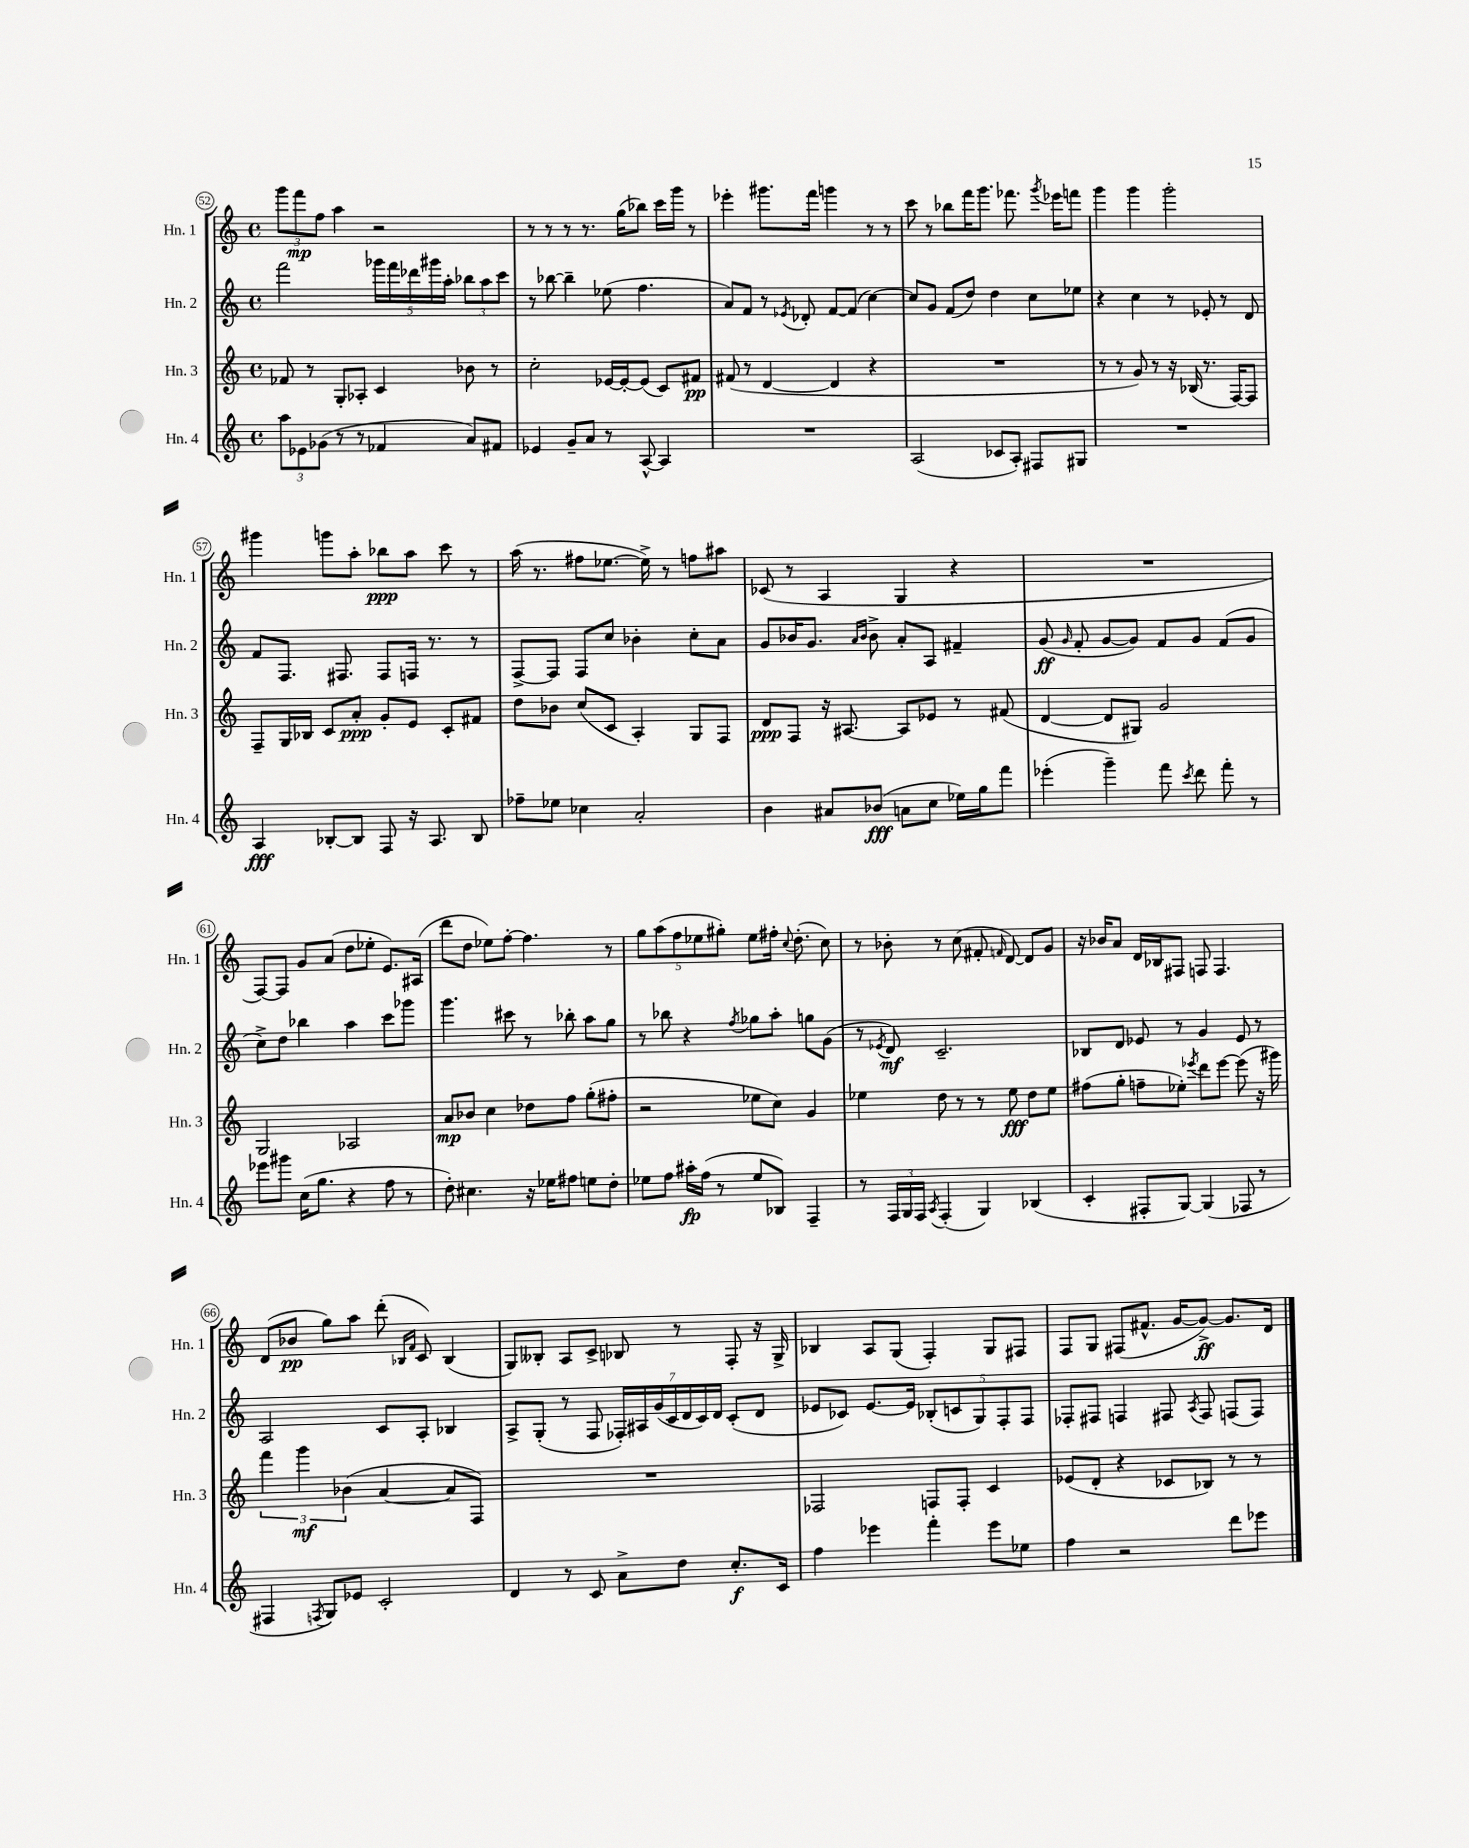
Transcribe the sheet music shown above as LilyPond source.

<<
\new StaffGroup <<
\new Staff = "s0" \with { instrumentName = "Hn. 1" shortInstrumentName = "Hn. 1" } {
    \clef treble \key c \major \defaultTimeSignature \time 4/4
    \autoBeamOff \tuplet 3/2 { g'''8[ f'''8\mp f''8] } a''4 r2 |
    r8 r8 r8 r8. g''16[( bes''8]) c'''16[ g'''16] r8 |
    ees'''4-. gis'''8.[ f'''16] g'''4 r8 r8 |
    c'''8 r8 bes''8[ f'''16 g'''8.] fes'''8. \acciaccatura { g'''8 } ees'''16[ f'''8] |
    g'''4 g'''4 g'''2-. |
    gis'''4 g'''8[ a''8]-. bes''8[\ppp a''8] c'''8 r8 |
    a''16( r8. fis''8[ ees''8.]~ ees''16->) r8 f''8[ ais''8] |
    ces'8( r8 a4 g4 r4 |
    R1 |
    f8[~) f8] g'8[ a'8]( d''8[ ees''8]-. e'8.[) ais16]( |
    d'''8[ d''8] ees''8[) f''8]~-. f''4. r8 |
    \tuplet 5/4 { g''8[ a''8( f''8 ees''8 gis''8]-.) } ees''8[ fis''16]-. \appoggiatura { c''8 } d''8.-.( c''8) |
    r8 bes'8-. r8 c''8( fis'8-. \grace { f'16 } d'8~) d'8[ g'8] |
    r16 bes'16[ a'8] d'16[ bes16 fis8] f8 f4. |
    d'8[( bes'8]\pp g''8[) a''8] d'''8-.( \grace { bes16[ f'16] } c'8) bes4( |
    g8[) beses8]-. a8[ c'8]-> bes8 r8 f8-. r16 g16-> |
    bes4 a8[ g8]( f4-.) g8[ fis8] |
    f8[ g8] fis8[( fis'8.]-^ g'16[~ g'8]~->\ff) g'8.[ d'16] \bar "|." |
}
\new Staff = "s1" \with { instrumentName = "Hn. 2" shortInstrumentName = "Hn. 2" } {
    \clef treble \key c \major \defaultTimeSignature \time 4/4
    \autoBeamOff f'''2 \tuplet 5/4 { ges'''16[ f'''16 des'''16 gis'''16 a''16]-. } \tuplet 3/2 { bes''8[ a''8 c'''8] } |
    r8 bes''8~ bes''4-- ees''8( f''4. |
    a'8[) f'8] r8 \acciaccatura { ees'8 } des'8-. f'8[~ f'8]( c''4~) |
    c''8[ g'8] f'8[( d''8]) d''4 c''8[ ees''8] |
    r4 c''4 r8 ees'8-. r8 d'8 |
    f'8[ f8.] fis8. fis8[ f16] r8. r8 |
    f8[~-> f8] f8[ c''8] bes'4-. c''8[-. a'8] |
    g'8[ bes'16 g'8.] \grace { a'16[ bes'16] } bes'8-> a'8[-. a8] fis'4-- |
    g'8\ff( \grace { g'16 } f'8-. g'8[~ g'8]) f'8[ g'8] f'8[( g'8] |
    c''8[->) d''8] bes''4 a''4 c'''8[ ges'''8] |
    g'''4. cis'''8 r8 bes''8-. a''8[ g''8] |
    r8 bes''8 r4 \acciaccatura { f''8 } ges''8[ a''8]-. g''8[ g'8]( |
    r8 \acciaccatura { ees'8 } d'8\mf) c'2.-- |
    bes8[ d'8] ees'8 r8 g'4 ees'8 r8 |
    a2 c'8[ a8]-. bes4 |
    a8[-> g8]-.( r8 f8 \tuplet 7/4 { fes16[-.) ais16 g'16( c'16 d'16 c'16) d'16] } c'8[-.( d'8] |
    ees'8[ ces'8]) ees'8.[~ ees'16] \tuplet 5/4 { bes8[-.( c'8 g8) f8-. f8] } |
    fes8[-. fis8] f4 fis8 \acciaccatura { a8 } fis8 f8[( f8]) \bar "|." |
}
\new Staff = "s2" \with { instrumentName = "Hn. 3" shortInstrumentName = "Hn. 3" } {
    \clef treble \key c \major \defaultTimeSignature \time 4/4
    \autoBeamOff fes'8 r8 g8[-. aes8]-. c'4 bes'8 r8 |
    c''2-. ees'16[~ ees'16~-. ees'8]( c'8[) fis'8]\pp |
    fis'8( r8 d'4~ d'4 r4 |
    R1 |
    r8 r8 g'8) r8 r16 bes16( r8. f16[~) f8] |
    f8[-- g16 bes16] c'8[ a'8]-.\ppp g'8[-. e'8] c'8[-. fis'8] |
    d''8[ bes'8] c''8[( c'8] a4-.) g8[ f8] |
    d'8[\ppp f8] r16 ais8.~ ais8[ ees'8] r8 fis'8( |
    d'4~ d'8[ gis8]) g'2 |
    g2 aes2 |
    a'8[\mp bes'8] c''4 des''8[ f''8] g''8[-.( fis''8]-. |
    r2 ees''8[ c''8]) g'4 |
    ees''4 d''8 r8 r8 ees''8\fff d''8[ ees''8] |
    fis''8[( g''8]-. f''8[-- ees''8]-.) \acciaccatura { ees'''8 } d'''8[ ees'''8]~ ees'''8( r16 gis'''16) |
    \tuplet 3/2 { f'''4 g'''4\mf bes'4( } a'4~ a'8[ f8]) |
    R1 |
    fes2 f8[ f8]-. c'4 |
    ees'8[( d'8]-. r4 ces'8[ bes8]) r8 r8 \bar "|." |
}
\new Staff = "s3" \with { instrumentName = "Hn. 4" shortInstrumentName = "Hn. 4" } {
    \clef treble \key c \major \defaultTimeSignature \time 4/4
    \autoBeamOff \tuplet 3/2 { a''8[ ees'8 ges'8]( } r8 r8 fes'4 a'8[) fis'8] |
    ees'4 g'8[-- a'8] r8 a8~-^ a4 |
    R1 |
    a2( ces'8[ a8]-.) fis8[ gis8] |
    R1 |
    a4\fff bes8[~-. bes8] f8 r16 a8. bes8 |
    fes''8[-- ees''8] ces''4 a'2-. |
    b'4 ais'8[ bes'8]\fff( a'8[ c''8] ees''16[) g''16 f'''8] |
    ees'''4-.( g'''4--) f'''8 \acciaccatura { c'''8 } d'''8 f'''8-. r8 |
    ees'''8[ gis'''8] c''16[( g''8.] r4 f''8 r8 |
    d''8-.) cis''4. r16 ees''16[ fis''8] e''8[ d''8]-. |
    ees''8[ f''8] ais''16[-.\fp f''16]( r8 ees''8[ bes8]) f4-- |
    r8 \tuplet 3/2 { f16[ g16 f16] } \acciaccatura { a8 } f4-.( g4) bes4( |
    c'4-. fis8[-. g8]~) g4( fes8 r8 |
    fis4 \acciaccatura { f8 } g8[) ees'8] c'2-. |
    d'4 r8 c'8 a'8[-> d''8] c''8.[-.\f c'16] |
    f''4 ees'''4 f'''4-. ees'''8[ ees''8] |
    f''4 r2 d'''8[ ees'''8] \bar "|." |
}
>>
>>
\layout { \context { \Score currentBarNumber = #52 \override BarNumber.stencil = #(make-stencil-circler 0.1 0.3 ly:text-interface::print) } }
